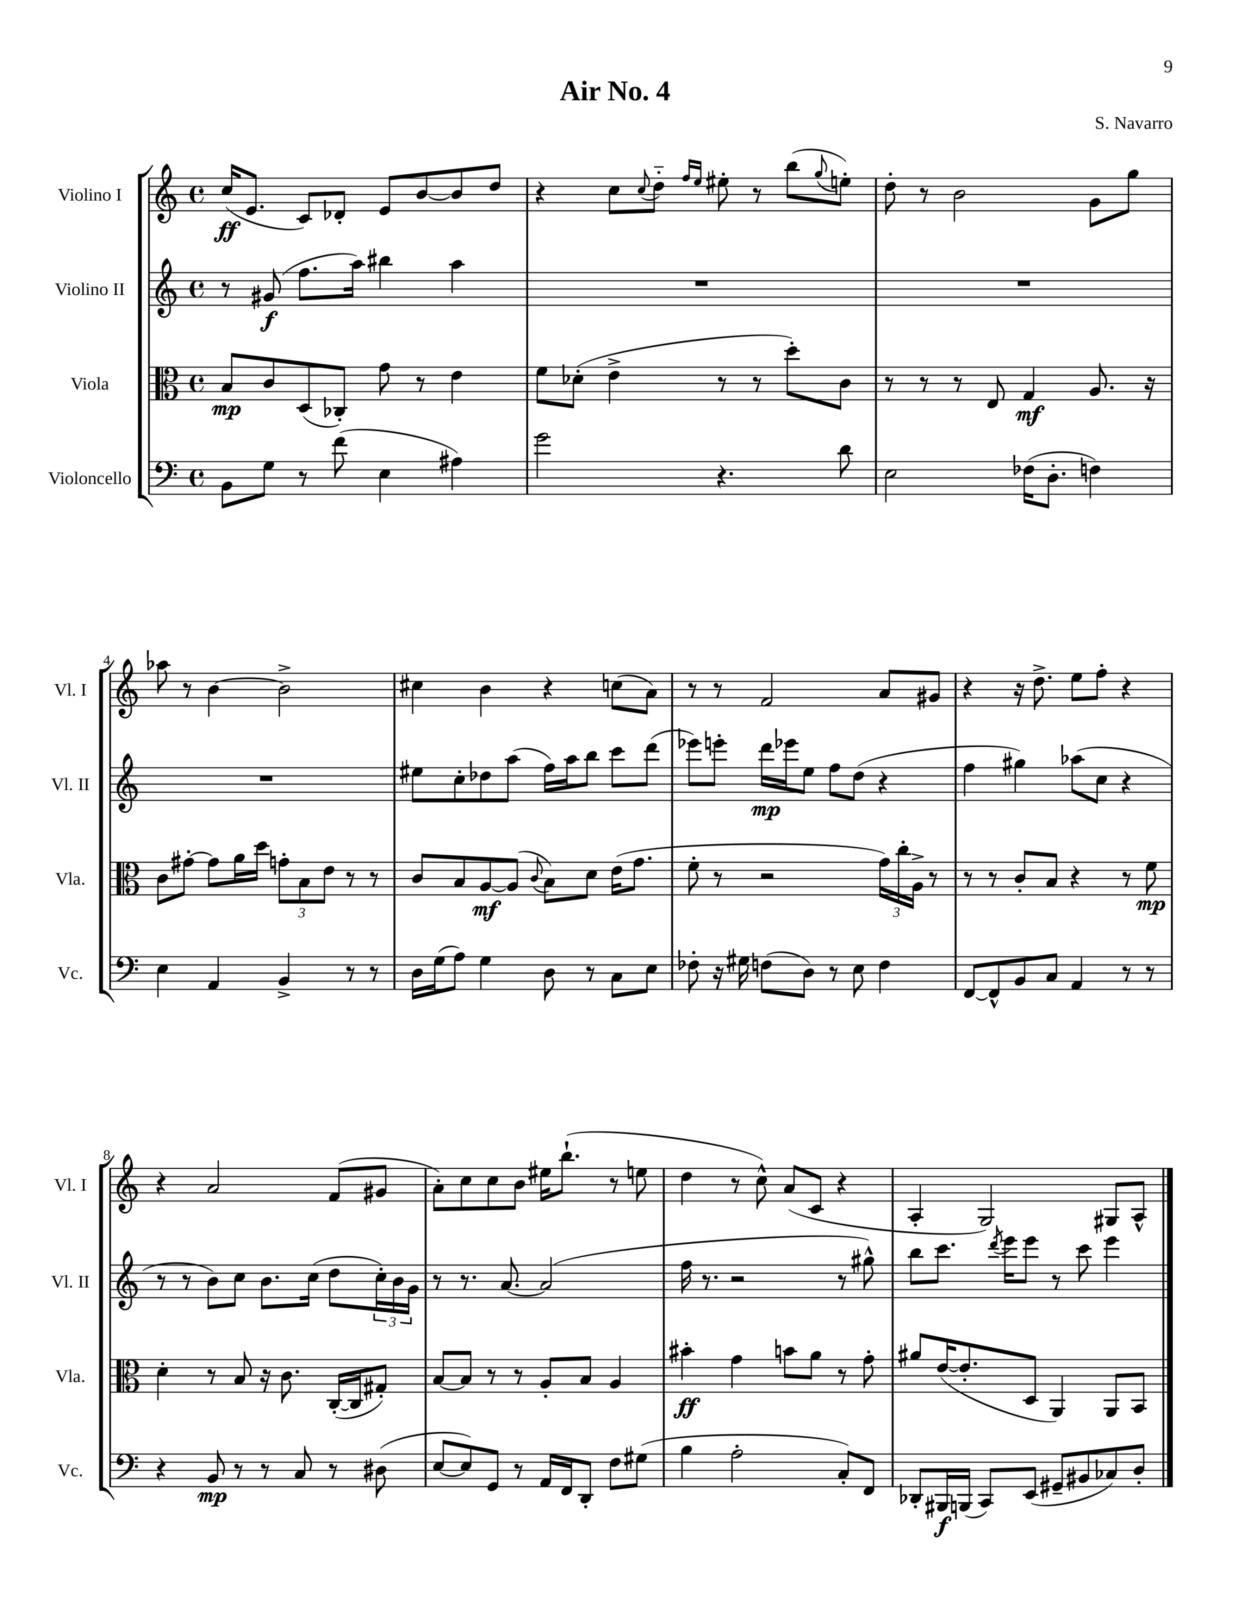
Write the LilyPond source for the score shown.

\header { title = "Air No. 4" composer = "S. Navarro" }
<<
\new StaffGroup <<
\new Staff = "s0" \with { instrumentName = "Violino I" shortInstrumentName = "Vl. I" } {
    \clef treble \key c \major \defaultTimeSignature \time 4/4
    c''16\ff( e'8. c'8) des'8-. e'8 b'8~ b'8 d''8 |
    r4 c''8 \appoggiatura { c''8 } d''8-_ \grace { f''16 e''16 } eis''8-. r8 b''8( \appoggiatura { g''8 } e''8-.) |
    d''8-. r8 b'2 g'8 g''8 |
    aes''8 r8 b'4~ b'2-> |
    cis''4 b'4 r4 c''8( a'8) |
    r8 r8 f'2 a'8 gis'8 |
    r4 r16 d''8.-> e''8 f''8-. r4 |
    r4 a'2 f'8( gis'8 |
    a'8-.) c''8 c''8 b'8 eis''16 b''8.-!( r8 e''8 |
    d''4 r8 c''8-^) a'8( c'8 r4 |
    a4-. g2) gis8 a8-^ \bar "|." |
}
\new Staff = "s1" \with { instrumentName = "Violino II" shortInstrumentName = "Vl. II" } {
    \clef treble \key c \major \defaultTimeSignature \time 4/4
    r8 gis'8\f( f''8. a''16) bis''4 a''4 |
    R1 |
    R1 |
    R1 |
    eis''8 c''8-. des''8 a''8( f''16) a''16 b''8 c'''8 d'''8( |
    ees'''8) e'''8-. d'''16\mp ees'''16 e''8 f''8 d''8( r4 |
    f''4 gis''4) aes''8( c''8 r4 |
    r8 r8 b'8) c''8 b'8. c''16( d''8 \tuplet 3/2 { c''16-.) b'16 g'16 } |
    r8 r8. a'8.~ a'2( |
    f''16 r8. r2 r8 gis''8-^) |
    b''8 c'''8. \acciaccatura { d'''8 } e'''16 e'''8 r8 c'''8 e'''4 \bar "|." |
}
\new Staff = "s2" \with { instrumentName = "Viola" shortInstrumentName = "Vla." } {
    \clef alto \key c \major \defaultTimeSignature \time 4/4
    b8\mp c'8 d8( ces8-.) g'8 r8 e'4 |
    f'8 des'8-.( e'4-> r8 r8 d''8-.) c'8 |
    r8 r8 r8 e8 g4\mf a8. r16 |
    c'8 gis'8~-. gis'8 a'16 d''16 \tuplet 3/2 { g'8-. b8 e'8 } r8 r8 |
    c'8 b8 a8~\mf a8( \appoggiatura { c'8 } b8) d'8 e'16( g'8. |
    f'8-. r8 r2 \tuplet 3/2 { g'16) c''16-. a16-> } r8 |
    r8 r8 c'8-. b8 r4 r8 f'8\mp |
    d'4-. r8 b8 r16 c'8. c16~-.( c16 gis8-.) |
    b8~ b8 r8 r8 a8-. b8 a4 |
    bis'4-.\ff g'4 b'8 a'8 r8 g'8-. |
    ais'8 e'16~( e'8.-. d8 a,4) a,8 b,8 \bar "|." |
}
\new Staff = "s3" \with { instrumentName = "Violoncello" shortInstrumentName = "Vc." } {
    \clef bass \key c \major \defaultTimeSignature \time 4/4
    b,8 g8 r8 f'8( e4 ais4) |
    g'2 r4. d'8 |
    e2 fes16( d8.-. f4) |
    e4 a,4 b,4-> r8 r8 |
    d16 g16( a8) g4 d8 r8 c8 e8 |
    fes8-. r16 gis16 f8( d8) r8 e8 f4 |
    f,8~ f,8-^ b,8 c8 a,4 r8 r8 |
    r4 b,8\mp r8 r8 c8 r8 dis8( |
    e8~ e8) g,8 r8 a,16 f,16 d,8-. f8 gis8( |
    b4 a2-. c8-.) f,8 |
    des,8-. bis,,16\f b,,16( c,8) e,8( gis,8-- bis,8 ces8) d8-. \bar "|." |
}
>>
>>
